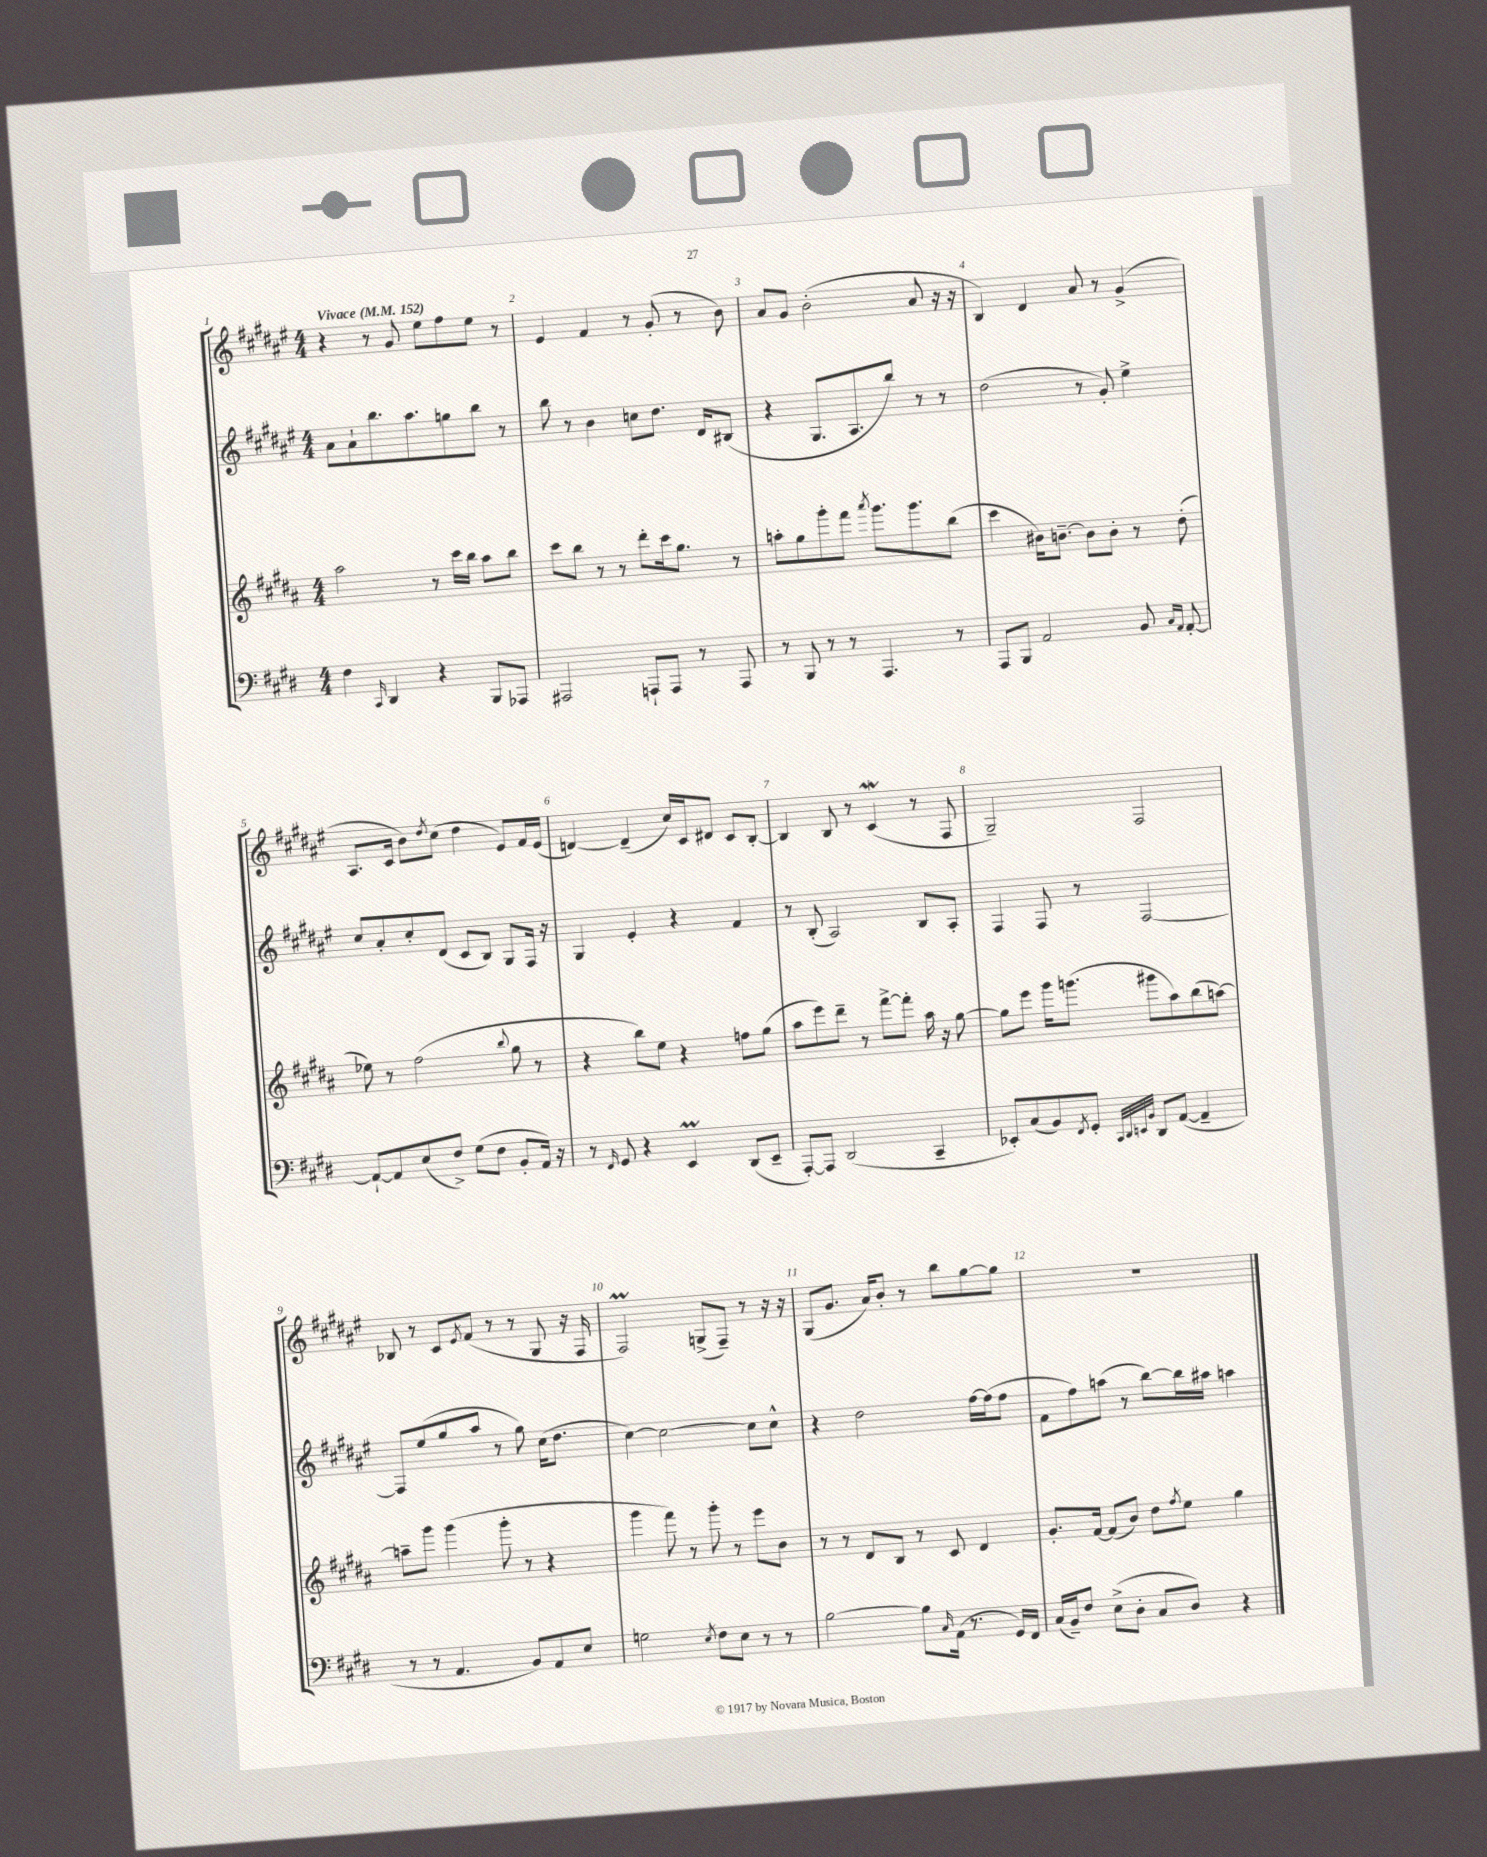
<<
\new StaffGroup <<
\new Staff = "s0" {
    \clef treble \key fis \major \numericTimeSignature \time 4/4 \tempo "Vivace" 4 = 152
    r4 r8 gis'8 eis''8 fis''8 eis''8 r8 |
    eis'4 fis'4 r8 gis'8-.( r8 b'8) |
    ais'8 gis'8 b'2-.( ais'8 r16 r16 |
    b4) dis'4 ais'8 r8 gis'4->( |
    ais8. cis'16 b'8) \acciaccatura { dis''8 } cis''8( dis''4 eis'8) fis'16 eis'16( |
    d'4~) d'4--( cis''16) cis'16 dis'8 cis'8 b8~-. |
    b4 b8 r8 cis'4\mordent( r8 fis8 |
    gis2--) fis2 |
    bes8 r8 cis'8 \acciaccatura { eis'8 } fis'8( r8 r8 gis8 r16 fis16 |
    fis2\prall) g8->( fis8--) r8 r16 r16 |
    gis8( gis'8. ais'16) b'8-. r8 b''8 gis''8~ gis''8 |
    R1 \bar "|." |
}
\new Staff = "s1" {
    \clef treble \key fis \major \numericTimeSignature \time 4/4
    ais'8 ais'8-! b''8. ais''8. g''8 b''8 r8 |
    b''8 r8 b'4 c''8 dis''8. dis'16 bis8( |
    r4 gis8. ais8. b''8) r8 r8 |
    dis''2( r8 gis'8-.) eis''4-> |
    cis''8 ais'8-. cis''8-. dis'8( cis'8 b8) gis8 fis16 r16 |
    gis4 eis'4-. r4 fis'4 |
    r8 b8-.( ais2) b8 ais8-. |
    fis4 fis8 r8 fis2~ |
    fis8 eis''8( gis''8 ais''8 r8 gis''8) cis''16( dis''8. |
    cis''4~) cis''2~ cis''8 cis''8-^ |
    r4 dis''2 fis''16~ fis''16( fis''8 |
    fis'8 fis''8) a''8( r8 b''8~) b''16 ais''16 a''4 \bar "|." |
}
\new Staff = "s2" {
    \clef treble \key b \major \numericTimeSignature \time 4/4
    ais''2 r8 cis'''16 b''16 ais''8 b''8 |
    cis'''8 b''8 r8 r8 dis'''8-. cis'''16 gis''8. r8 |
    a''8-. gis''8 gis'''8-. fis'''8 \acciaccatura { ais'''8 } gis'''8. gis'''8. b''8( |
    cis'''4 bis'16) b'8.~-- b'8 b'8-. r8 dis''8-.( |
    ees''8) r8 fis''2( \appoggiatura { b''8 } gis''8 r8 |
    r4 b''8) e''8 r4 f''8 gis''8( |
    ais''8 e'''8) dis'''8-- r8 fis'''8~-> fis'''8-. ais''16 r16 gis''8~ |
    gis''8 e'''8 gis'''16 g'''8.( gis'''8 ais''8) b''8( a''8~) |
    a''8-- gis'''8 gis'''4( gis'''8-. r8 r4 |
    gis'''4 fis'''8) r8 gis'''8-. r8 e'''8 b'8 |
    r8 r8 dis'8 b8 r8 cis'8 dis'4 |
    gis'8.-. fis'16~ fis'8( b'8) dis''8 \acciaccatura { fis''8 } e''8 gis''4 \bar "|." |
}
\new Staff = "s3" {
    \clef bass \key e \major \numericTimeSignature \time 4/4
    fis4 \grace { cis,16 } dis,4 r4 b,,8 aes,,8 |
    ais,,2 a,,8-! a,,8 r8 a,,8 |
    r8 b,,8 r8 r8 a,,4. r8 |
    a,,8 b,,8 a,2 b,8 \grace { cis16 a,16 } a,8~-. |
    a,8~-! a,8 e8( fis8->) gis8( fis8 b,8-. a,16) r16 |
    r8 \grace { fis,16 } gis,8 r4 e,4\prall dis,8( e,8-- |
    a,,8~-.) a,,8 dis,2( cis,4-- |
    ees,8-.) cis8( b,8) \acciaccatura { fis,8 } gis,8-. \grace { cis,32 dis,32 e,32 b,32 } dis,8 a,8~( a,4-- |
    r8 r8 a,4. b,8) a,8 e8 |
    g2 \acciaccatura { e8 } fis8 e8 r8 r8 |
    b2~ b8 \grace { cis16 } a,16( r8. gis,16) fis,16 |
    cis16( b,16--) fis8 e8->( dis8-. cis8 dis8) r4 \bar "|." |
}
>>
>>
\layout { \context { \Score \override BarNumber.break-visibility = ##(#f #t #t) barNumberVisibility = #all-bar-numbers-visible } }
